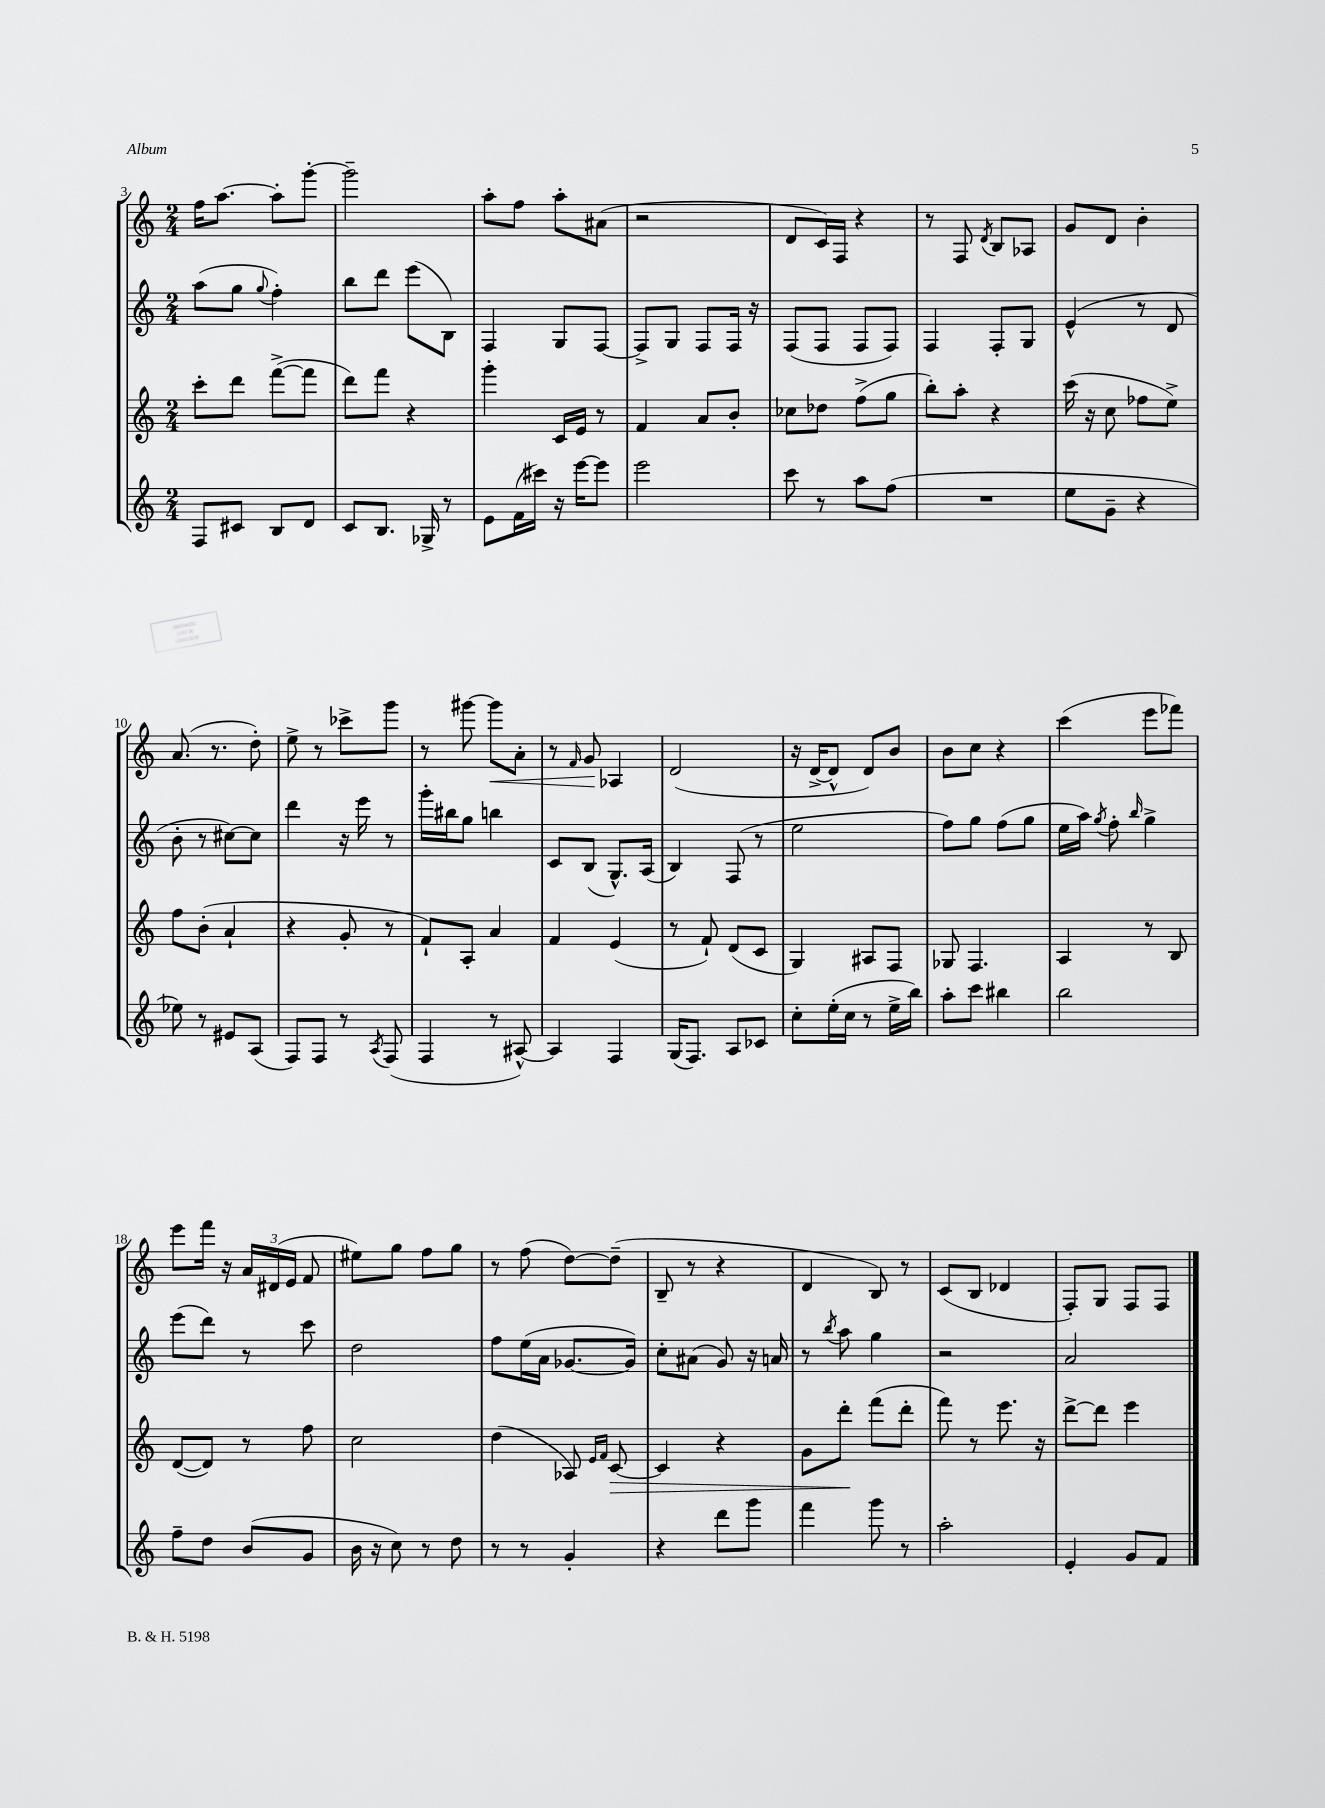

**kern	**kern	**kern	**kern
*staff4	*staff3	*staff2	*staff1
*clefG2	*clefG2	*clefG2	*clefG2
*k[]	*k[]	*k[]	*k[]
*M2/4	*M2/4	*M2/4	*M2/4
8F/L	8ccc'\L	(8aa\L	16ff\LK
.	.	.	[8.aa\J
8c#/J	8ddd\J	8gg\J	.
.	.	8qqgg/	.
8B/L	([8fff^\L	4ff'\)	8aa'\]L
8d/J	8fff\]J	.	[8ggg'\J
=	=	=	=
8c/L	8ddd\L)	8bb\L	2ggg~\]
8.B/J	8fff\J	8ddd\J	.
.	4r	(8eee\L	.
16G-^/	.	.	.
8r	.	8B\J)	.
=	=	=	=
8e\L	4ggg'\	4F/	8aa'\L
(16f\L	.	.	8ff\J
16ccc#\JJ)	.	.	.
16r	16c/LL	8G/L	8aa'\L
[16eee\LK	16e/JJ	.	.
8eee\]J	8r	[8F/J	(8a#\J
=	=	=	=
2eee\	4f/	8F^/]L	2r
.	.	8G/J	.
.	8a/L	8F/L	.
.	8b'/J	16F/Jk	.
.	.	16r	.
=	=	=	=
8ccc\	8cc-\L	(8F/L	8d/L
8r	8dd-\J	8F/J	16c/L)
.	.	.	16F/JJ
8aa\L	(8ff^\L	8F/L	4r
(8ff\J	8gg\J	8F/J)	.
=	=	=	=
2r	8bb'\L)	4F/	8r
.	8aa'\J	.	8F/
.	.	.	8qd/
.	4r	8F'/L	8B/L
.	.	8G/J	8A-/J
=	=	=	=
8ee\L	(16ccc\	(4e^^/	8g/L
.	16r	.	.
8g~\J	8cc\	.	8d/J
4r	8ff-\L	8r	4b'\
.	8ee^\J)	8d/	.
=	=	=	=
8ee-\)	8ff\L	8b'\	(8.a/
8r	(8b'\J	8r	.
.	.	.	8.r
8e#/L	4a`/	[8cc#\L)	.
(8A/J	.	8cc#\]J	8dd'\)
=	=	=	=
8F/L)	4r	4ddd\	8ee^\
8F/J	.	.	8r
8r	8g'/	16r	8ccc-^\L
.	.	16eee\	.
8qA/	.	.	.
(8F/	8r	8r	8ggg\J
=	=	=	=
4F/	8f`/L)	16ggg'\LL	8r
.	.	16bb#\J	.
.	8A'/J	8gg\J	[8ggg#\
8r	4a/	4bb\	8ggg#\]L
[8A#^^/)	.	.	8a'\J
=	=	=	=
4A#/]	4f/	8c/L	8r
.	.	.	16qqf/
.	.	(8B/J	8g/
4F/	(4e/	8.G^^/L)	4A-/
.	.	(16A/Jk	.
=	=	=	=
(16G/LK	8r	4B/)	(2d/
8.F/J)	.	.	.
.	8f`/)	.	.
8A/L	(8d/L	(8F/	.
8c-/J	8c/J	8r	.
=	=	=	=
8cc'\L	4G/)	2ee\	16r
.	.	.	[16d^/LK
(16ee'\L	.	.	8d^^/]J
16cc\JJ	.	.	.
8r	8A#/L	.	8d/L)
16ee^\LL	8F/J	.	8b/J
16bb\JJ)	.	.	.
=	=	=	=
8aa'\L	8G-/	8ff\L)	8b\L
8ccc\J	4.F/	8gg\J	8cc\J
4bb#\	.	(8ff\L	4r
.	.	8gg\J	.
=	=	=	=
2bb\	4A/	16ee\LL	(4ccc\
.	.	16aa\JJ)	.
.	.	8qgg/	.
.	.	8ff'\	.
.	.	16qqbb/	.
.	8r	4gg^\	8eee\L
.	8B/	.	8fff-\J)
=	=	=	=
8ff~\L	([8d/L	(8eee\L	8eee\L
8dd\J	8d/]J)	8ddd\J)	16fff\Jk
.	.	.	16r
(8b/L	8r	8r	24a/LL
.	.	.	(24d#/
.	.	.	24e/JJ
8g/J	8ff\	8ccc\	8f/
=	=	=	=
16b\	2cc\	2dd\	8ee#\L)
16r	.	.	.
8cc\)	.	.	8gg\J
8r	.	.	8ff\L
8dd\	.	.	8gg\J
=	=	=	=
8r	(4dd\	8ff\L	8r
8r	.	(16ee\L	(8ff\
.	.	16a\JJ	.
4g'/	8A-/)	[8.g-/L	[8dd\L)
.	16qqe/LL	.	.
.	16qqf/JJ	.	.
.	[8c/	.	(8dd~\]J
.	.	16g-/]Jk)	.
=	=	=	=
4r	4c/]	8cc'\L	8B~/
.	.	(8a#\J	8r
8ddd\L	4r	8g/)	4r
8ggg\J	.	16r	.
.	.	16a/	.
=	=	=	=
4fff\	8g\L	8r	4d/
.	.	8qbb/	.
.	8ddd'\J	8aa\	.
8ggg\	(8fff\L	4gg\	8B/)
8r	8ddd'\J	.	8r
=	=	=	=
2aa'\	8fff\)	2r	(8c/L
.	8r	.	8B/J
.	8.eee\	.	4d-/
.	16r	.	.
=	=	=	=
4e'/	[8ddd^\L	2a/	8F'/L)
.	8ddd\]J	.	8G/J
8g/L	4eee\	.	8F/L
8f/J	.	.	8F/J
==	==	==	==
*-	*-	*-	*-
